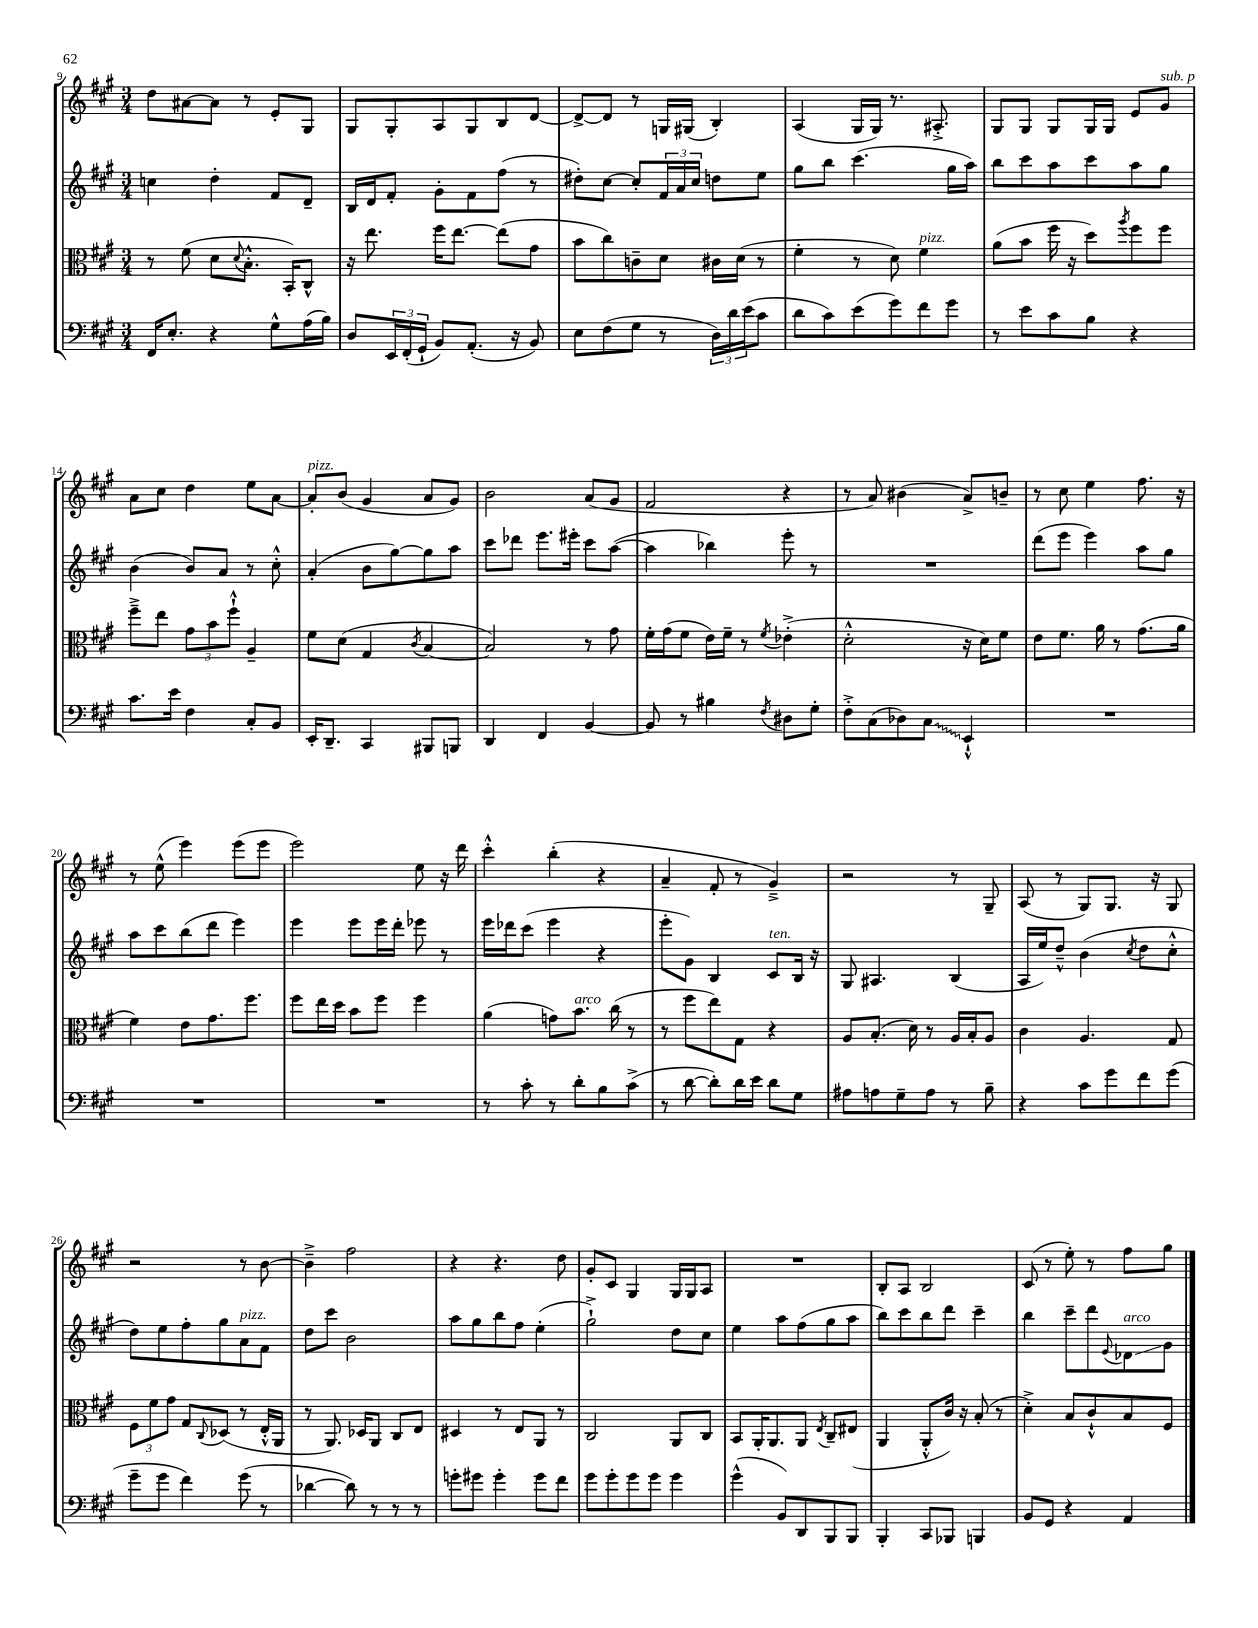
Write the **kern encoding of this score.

**kern	**kern	**kern	**kern
*staff4	*staff3	*staff2	*staff1
*clefF4	*clefC3	*clefG2	*clefG2
*k[f#c#g#]	*k[f#c#g#]	*k[f#c#g#]	*k[f#c#g#]
*M3/4	*M3/4	*M3/4	*M3/4
16FF#	8r	4cc	8dd
8.E'	.	.	.
.	(8f#	.	[8a#
4r	8d	4dd'	8a#]
.	8qqd	.	.
.	8.B'^^	.	8r
8G#^^	.	8f#	8e'
.	16BB')	.	.
(16A	8C#^^	8d~	8G#
16B)	.	.	.
=	=	=	=
8D	16r	16B	8G#
.	8.ee	16d	.
24EE	.	8f#'	8G#'
(24FF#'	.	.	.
24GG#`	.	.	.
8BB)	16ff#	8g#'	8A
.	[8.ee	.	.
(8.AA'	.	8f#	8G#
.	(8ee]	(8ff#	8B
16r	.	.	.
8BB)	8g#	8r	[8d
=	=	=	=
8E	8b	8dd#')	8d^_
(8F#	8cc#)	[8cc#	8d]
8G#	8c~	8cc#']	8r
8r	8d	24f#	16G
.	.	24a	.
.	.	.	(16G#
.	.	24cc#	.
24D)	16c#	8dd	4B')
24d	.	.	.
.	(16d	.	.
(24e	.	.	.
8c#	8r	8ee	.
=	=	=	=
8d	4f#'	8gg#	(4A
8c#)	.	8bb	.
(8e	8r	(4.ccc#	16G#
.	.	.	16G#)
8g#)	8d)	.	8.r
8f#	4f#	.	.
.	.	.	8.A#'^
8g#	.	16gg#	.
.	.	16aa)	.
=	=	=	=
8r	(8a	8bb	8G#
8e	8b	8ccc#	8G#
8c#	16ff#	8aa	8G#
.	16r	.	.
8B	8dd)	8ccc#	16G#
.	.	.	16G#
.	8qaa	.	.
4r	8ff#	8aa	8e
.	8ff#	8gg#	8g#
=	=	=	=
8.c#	8ff#~^	(4b	8a
.	8ee	.	8cc#
16e	.	.	.
4F#	12g#	8b)	4dd
.	12b	.	.
.	.	8a	.
.	12ff#`^^	.	.
8C#'	4A~	8r	8ee
8BB	.	8cc#'^^	[8a
=	=	=	=
16EE'	8f#	(4a'	8a']
8.DD~	.	.	.
.	(8d	.	(8b
4CC#	4G#	8b	4g#
.	.	[8gg#)	.
.	8qc#	.	.
8BBB#	[4B	8gg#]	8a
8BBB	.	8aa	8g#)
=	=	=	=
4DD	2B])	8ccc#	2b
.	.	8ddd-	.
4FF#	.	8.eee	.
.	.	16eee#'	.
[4BB	8r	8ccc#	(8a
.	8g#	([8aa	8g#
=	=	=	=
8BB]	16f#'	4aa]	2f#
.	(16g#	.	.
8r	8f#	.	.
4B#	16e)	4bb-)	.
.	16f#~	.	.
.	8r	.	.
8qF#	8qf#	.	.
8D#	(4e-'^	8eee'	4r
8G#'	.	8r	.
=	=	=	=
8F#'^	2d'^^	2.r	8r
(8C#	.	.	8a)
8D-)	.	.	(4b#
8C#	.	.	.
4EE`^^	16r	.	8a^)
.	16d)	.	.
.	8f#	.	8b~
=	=	=	=
2.r	8e	(8ddd	8r
.	8.f#	8eee	8cc#
.	.	4eee)	4ee
.	16a	.	.
.	8r	.	.
.	(8.g#	8aa	8.ff#
.	.	8gg#	.
.	16a	.	16r
=	=	=	=
2.r	4f#)	8aa	8r
.	.	8ccc#	(8ee^^
.	8e	(8bb	4eee)
.	8.g#	8ddd	.
.	.	4eee)	(8eee
.	8.ff#	.	.
.	.	.	8eee
=	=	=	=
2.r	8ff#	4eee	2eee)
.	16ee	.	.
.	16dd	.	.
.	8b	8eee	.
.	8ff#	16eee	.
.	.	16ddd'	.
.	4ff#	8eee-	8ee
.	.	8r	16r
.	.	.	16ddd
=	=	=	=
8r	(4a	16eee	4ccc#'^^
.	.	16ddd-	.
8c#'	.	(8ccc#	.
8r	8g)	4eee	(4bb'
8d'	8.b	.	.
8B	.	4r	4r
.	(16cc#	.	.
(8c#^	8r	.	.
=	=	=	=
8r	8r	8eee'	4a~
[8d	8ff#	8g#)	.
8d'])	8ee)	4B	8f#'
16d	8G#	.	8r
16e	.	.	.
8d	4r	8c#	4g#~^)
8G#	.	16B	.
.	.	16r	.
=	=	=	=
8A#	8A	8G#	2r
8A	(8.B'	4.A#	.
8G#~	.	.	.
.	16d)	.	.
8A	8r	.	.
8r	16A	(4B	8r
.	16B'	.	.
8B~	8A	.	8G#~
=	=	=	=
4r	4c#	16A	(8A
.	.	16ee)	.
.	.	8dd~^^	8r
8c#	4.A	(4b	8G#)
8g#	.	.	8.G#
.	.	8qcc#	.
8f#	.	8dd	.
.	.	.	16r
(8g#	8G#	8cc#'^^	8G#
=	=	=	=
8g#~	12F#	8dd)	2r
.	12f#	.	.
8g#	.	8ee	.
.	12g#	.	.
4f#)	8G#	8ff#'	.
.	8qqC#	.	.
.	(8D-	8gg#	.
(8g#	8r	8a	8r
8r	16E'^^	8f#	[8b
.	16AA	.	.
=	=	=	=
[4d-	8r	8dd	4b~^]
.	8.AA)	8ccc#	.
8d-])	.	2b	2ff#
.	16D-	.	.
8r	8AA	.	.
8r	8C#	.	.
8r	8E	.	.
=	=	=	=
8g'	4D#	8aa	4r
8g#	.	8gg#	.
4g#'	8r	8bb	4.r
.	8E	8ff#	.
8g#	8AA	(4ee'	.
8f#	8r	.	8dd
=	=	=	=
8g#	2C#	2gg#`^)	8g#'
8g#'	.	.	8c#
8g#	.	.	4G#
8g#	.	.	.
4g#	8AA	8dd	16G#
.	.	.	16G#
.	8C#	8cc#	8A
=	=	=	=
(4g#^^	8BB	4ee	2.r
.	16AA'	.	.
.	8.AA	.	.
8BB)	.	8aa	.
8DD	8AA	(8ff#	.
.	8qE	.	.
8BBB	8C#~	8gg#	.
8BBB	(8E#	8aa	.
=	=	=	=
4BBB'	4AA	8bb)	8B'
.	.	8ccc#	8A
8CC#	8AA'^^	8bb	2B
8BBB-	16c#)	8ddd	.
.	16r	.	.
4BBB	(8B'	4ccc#~	.
.	8r	.	.
=	=	=	=
8BB	4d'^)	4bb	(8c#
8GG#	.	.	8r
4r	8B	8ccc#~	8ee')
.	8c#`^^	8ddd	8r
.	.	8qqe	.
4AA	8B	8d-	8ff#
.	8F#	8g#	8gg#
==	==	==	==
*-	*-	*-	*-
